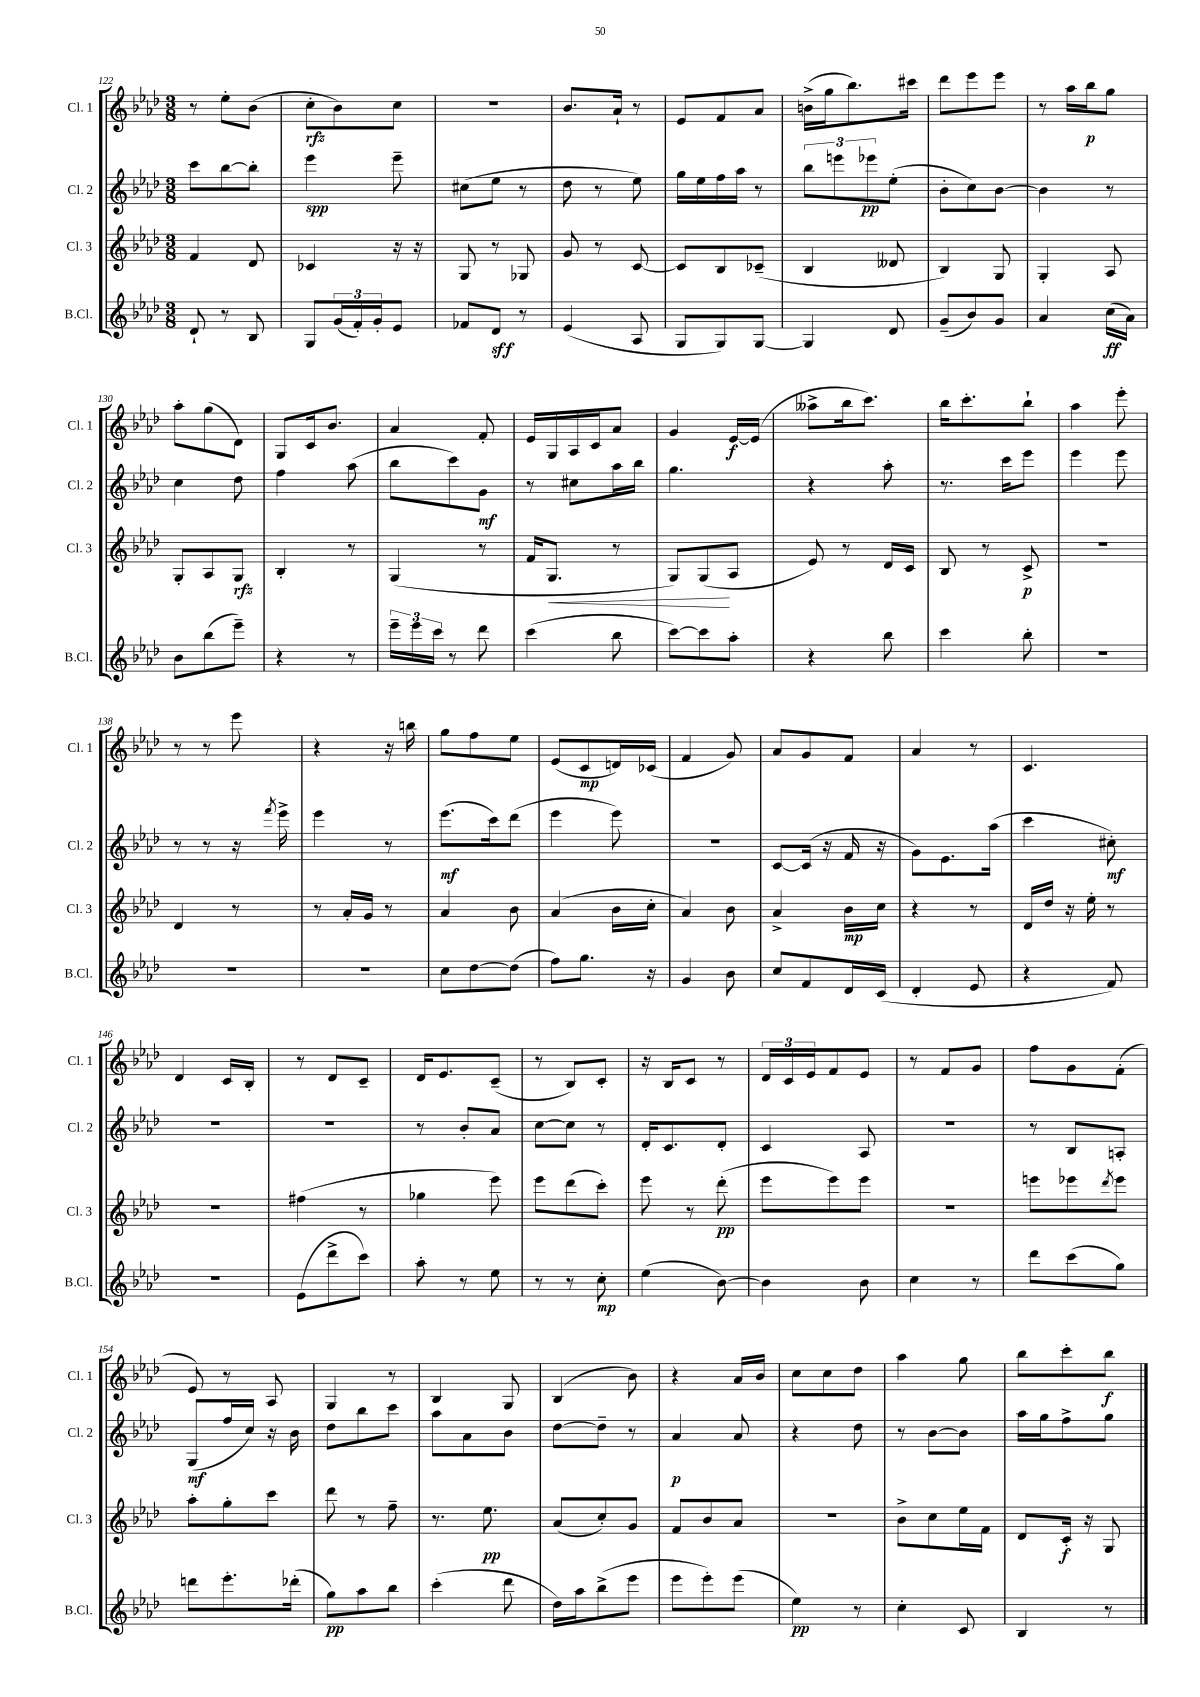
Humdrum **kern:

**kern	**dynam	**kern	**dynam	**kern	**dynam	**kern	**dynam
*part4	*part4	*part3	*part3	*part2	*part2	*part1	*part1
*staff4	*staff4	*staff3	*staff3	*staff2	*staff2	*staff1	*staff1
*I"B.Cl.	*	*I"Cl. 3	*	*I"Cl. 2	*	*I"Cl. 1	*
*I'B.Cl.	*	*I'Cl. 3	*	*I'Cl. 2	*	*I'Cl. 1	*
*clefG2	*	*clefG2	*	*clefG2	*	*clefG2	*
*k[b-e-a-d-]	*	*k[b-e-a-d-]	*	*k[b-e-a-d-]	*	*k[b-e-a-d-]	*
*M3/8	*	*M3/8	*	*M3/8	*	*M3/8	*
=122	=122	=122	=122	=122	=122	=122	=122
8d-`/	.	4f/	.	8ccc\L	.	8r	.
8r	.	.	.	[8bb-\	.	8ee-'\L	.
8B-/	.	8d-/	.	8bb-'\J]	.	(8b-\J	.
=123	=123	=123	=123	=123	=123	=123	=123
8G/L	.	4c-X/	.	4eee-\	spp	8cc'\L	rfz
(24g/L	.	.	.	.	.	8b-\)	.
24f'/)	.	.	.	.	.	.	.
24g'/J	.	.	.	.	.	.	.
8e-/J	.	16r	.	8eee-~\	.	8cc\J	.
.	.	16r	.	.	.	.	.
=124	=124	=124	=124	=124	=124	=124	=124
8f-X/L	.	8G/	.	(8cc#X\L	.	4.r	.
8d-/J	sff	8r	.	8ee-\J	.	.	.
8r	.	8G-X/	.	8r	.	.	.
=125	=125	=125	=125	=125	=125	=125	=125
(4e-/	.	8g/	.	8dd-\	.	8.b-/L	.
.	.	8r	.	8r	.	.	.
.	.	.	.	.	.	16a-`/Jk	.
8A-/	.	[8c/	.	8ee-\)	.	8r	.
=126	=126	=126	=126	=126	=126	=126	=126
8G/L	.	8c/L]	.	16gg\LL	.	8e-/L	.
.	.	.	.	16ee-\	.	.	.
8G/)	.	8B-/	.	16ff\	.	8f/	.
.	.	.	.	16aa-\JJ	.	.	.
[8G/J	.	(8c-X~/J	.	8r	.	8a-/J	.
=127	=127	=127	=127	=127	=127	=127	=127
4G/]	.	4B-/	.	12bb-\L	.	(16bn^\LL	.
.	.	.	.	.	.	16gg\J	.
.	.	.	.	12eeen\	.	.	.
.	.	.	.	.	.	8.bb-\)	.
.	.	.	.	12eee-X\	pp	.	.
8d-/	.	8d--X/	.	(8ee-'\J	.	.	.
.	.	.	.	.	.	16ccc#X\Jk	.
=128	=128	=128	=128	=128	=128	=128	=128
(8g~/L	.	4B-/)	.	8b-'\L	.	8ddd-\L	.
8b-/)	.	.	.	8cc\)	.	8eee-\	.
8g/J	.	8G/	.	[8b-\J	.	8eee-\J	.
=129	=129	=129	=129	=129	=129	=129	=129
4a-/	.	4G'/	.	4b-\]	.	8r	.
.	.	.	.	.	.	16aa-\LL	.
.	.	.	.	.	.	16bb-\J	p
(16cc\LL	ff	8A-/	.	8r	.	8gg\J	.
16a-\JJ)	.	.	.	.	.	.	.
!!LO:LB:g=z
=130	=130	=130	=130	=130	=130	=130	=130
8b-\L	.	8G'/L	.	4cc\	.	8aa-'\L	.
(8bb-\	.	8A-/	.	.	.	(8gg\	.
8eee-~\J)	.	8G/J	rfz	8dd-\	.	8d-\J)	.
=131	=131	=131	=131	=131	=131	=131	=131
4r	.	4B-'/	.	4ff\	.	8G/L	.
.	.	.	.	.	.	16c/k	.
.	.	.	.	.	.	8.b-/J	.
8r	.	8r	.	(8aa-\	.	.	.
=132	=132	=132	=132	=132	=132	=132	=132
24eee-~\LL	.	(4G/	.	8bb-\L	.	4a-/	.
24eee-\	.	.	.	.	.	.	.
24ccc\JJ	.	.	.	.	.	.	.
8r	.	.	.	8ccc\)	.	.	.
8ddd-\	.	8r	.	8g\J	mf	8f'/	.
=133	=133	=133	=133	=133	=133	=133	=133
(4ccc\	.	16f/KL	.	8r	.	16e-/LL	.
!	!	!	!LO:HP:b	!	!	!	!
.	.	8.G/J	<	.	.	16G/	.
.	.	.	.	8cc#X\L	.	16A-/	.
.	.	.	.	.	.	16c/J	.
8bb-\	.	8r	.	16aa-\L	.	8a-/J	.
.	.	.	.	16bb-\JJ	.	.	.
=134	=134	=134	=134	=134	=134	=134	=134
[8ccc\L)	.	8G/L)	.	4.gg\	.	4g/	.
8ccc\]	.	(8G/	.	.	.	.	.
8aa-'\J	.	8A-/J	[	.	.	[16e-/LL	f
.	.	.	.	.	.	(16e-/JJ]	.
=135	=135	=135	=135	=135	=135	=135	=135
4r	.	8e-/)	.	4r	.	8aa--X^\L	.
.	.	8r	.	.	.	16bb-\k	.
.	.	.	.	.	.	8.ccc\J)	.
8bb-\	.	16d-/LL	.	8aa-'\	.	.	.
.	.	16c/JJ	.	.	.	.	.
=136	=136	=136	=136	=136	=136	=136	=136
4ccc\	.	8B-/	.	8.r	.	16bb-\KL	.
.	.	.	.	.	.	8.ccc'\	.
.	.	8r	.	.	.	.	.
.	.	.	.	16ccc\KL	.	.	.
8bb-'\	.	8c^/	p	8eee-\J	.	8bb-`\J	.
=137	=137	=137	=137	=137	=137	=137	=137
4.r	.	4.r	.	4eee-\	.	4aa-\	.
.	.	.	.	8eee-\	.	8eee-'\	.
!!LO:LB:g=z
=138	=138	=138	=138	=138	=138	=138	=138
4.r	.	4d-/	.	8r	.	8r	.
.	.	.	.	8r	.	8r	.
.	.	8r	.	16r	.	8eee-\	.
.	.	.	.	8qfff/	.	.	.
.	.	.	.	16eee-^\	.	.	.
=139	=139	=139	=139	=139	=139	=139	=139
4.r	.	8r	.	4eee-\	.	4r	.
.	.	16a-'/LL	.	.	.	.	.
.	.	16g/JJ	.	.	.	.	.
.	.	8r	.	8r	.	16r	.
.	.	.	.	.	.	16bbn\	.
=140	=140	=140	=140	=140	=140	=140	=140
8cc\L	.	4a-/	.	(8.eee-\L	mf	8gg\L	.
[8dd-\	.	.	.	.	.	8ff\	.
.	.	.	.	16ccc\k)	.	.	.
(8dd-\J]	.	8b-\	.	(8ddd-\J	.	8ee-\J	.
=141	=141	=141	=141	=141	=141	=141	=141
8ff\L)	.	(4a-/	.	4eee-\	.	(8e-/L	.
8.gg\J	.	.	.	.	.	8c/	mp
.	.	16b-\LL	.	8eee-\)	.	16dn/L)	.
16r	.	16cc'\JJ	.	.	.	(16c-X/JJ	.
=142	=142	=142	=142	=142	=142	=142	=142
4g/	.	4a-/)	.	4.r	.	4f/	.
8b-\	.	8b-\	.	.	.	8g/)	.
=143	=143	=143	=143	=143	=143	=143	=143
8cc/L	.	4a-^/	.	[8c/L	.	8a-/L	.
8f/	.	.	.	(16c/Jk]	.	8g/	.
.	.	.	.	16r	.	.	.
16d-/L	.	16b-\LL	mp	16f/	.	8f/J	.
(16c/JJ	.	16cc\JJ	.	16r	.	.	.
=144	=144	=144	=144	=144	=144	=144	=144
4d-'/	.	4r	.	8g\L)	.	4a-/	.
.	.	.	.	8.e-\	.	.	.
8e-/	.	8r	.	.	.	8r	.
.	.	.	.	(16aa-\Jk	.	.	.
=145	=145	=145	=145	=145	=145	=145	=145
4r	.	16d-/LL	.	4ccc\	.	4.c/	.
.	.	16dd-/JJ	.	.	.	.	.
.	.	16r	.	.	.	.	.
.	.	16ee-'\	.	.	.	.	.
8f/)	.	8r	.	8cc#X'\)	mf	.	.
!!LO:LB:g=z
=146	=146	=146	=146	=146	=146	=146	=146
4.r	.	4.r	.	4.r	.	4d-/	.
.	.	.	.	.	.	16c/LL	.
.	.	.	.	.	.	16B-'/JJ	.
=147	=147	=147	=147	=147	=147	=147	=147
(8e-\L	.	(4ff#X\	.	4.r	.	8r	.
8ddd-^\	.	.	.	.	.	8d-/L	.
8ccc\J)	.	8r	.	.	.	8c~/J	.
=148	=148	=148	=148	=148	=148	=148	=148
8aa-'\	.	4gg-X\	.	8r	.	16d-/KL	.
.	.	.	.	.	.	8.e-/	.
8r	.	.	.	8b-'/L	.	.	.
8ee-\	.	8eee-\)	.	8a-/J	.	(8c~/J	.
=149	=149	=149	=149	=149	=149	=149	=149
8r	.	8eee-\L	.	[8cc\L	.	8r	.
8r	.	(8ddd-\	.	8cc\J]	.	8B-/L)	.
8cc'\	mp	8ccc'\J)	.	8r	.	8c'/J	.
=150	=150	=150	=150	=150	=150	=150	=150
(4ee-\	.	8eee-\	.	16d-'/KL	.	16r	.
.	.	.	.	8.c/	.	16B-/KL	.
.	.	8r	.	.	.	8c/J	.
[8b-\)	.	(8ddd-'\	pp	8d-'/J	.	8r	.
=151	=151	=151	=151	=151	=151	=151	=151
4b-\]	.	8eee-\L	.	4c/	.	24d-/LL	.
.	.	.	.	.	.	24c/	.
.	.	.	.	.	.	24e-/J	.
.	.	8eee-\)	.	.	.	8f/	.
8b-\	.	8eee-\J	.	8A-/	.	8e-/J	.
=152	=152	=152	=152	=152	=152	=152	=152
4cc\	.	4.r	.	4.r	.	8r	.
.	.	.	.	.	.	8f/L	.
8r	.	.	.	.	.	8g/J	.
=153	=153	=153	=153	=153	=153	=153	=153
8ddd-\L	.	8eeen\L	.	8r	.	8ff\L	.
(8ccc\	.	8eee-X\	.	8B-/L	.	8g\	.
.	.	8qddd-/	.	.	.	.	.
8gg\J)	.	8eee-\J	.	8An'/J	.	(8f'\J	.
!!LO:LB:g=z
=154	=154	=154	=154	=154	=154	=154	=154
8dddn\L	.	8aa-'\L	.	(8G/L	mf	8e-/)	.
8.eee-'\	.	8gg'\	.	16ff/L	.	8r	.
.	.	.	.	16cc/JJ)	.	.	.
.	.	8ccc\J	.	16r	.	8A-/	.
(16ddd-X'\Jk	.	.	.	16b-\	.	.	.
=155	=155	=155	=155	=155	=155	=155	=155
8gg\L)	pp	8ddd-\	.	8dd-\L	.	4G/	.
8aa-\	.	8r	.	8bb-\	.	.	.
8bb-\J	.	8ff~\	.	8ccc\J	.	8r	.
=156	=156	=156	=156	=156	=156	=156	=156
(4ccc'\	.	8.r	.	8aa-\L	.	4B-/	.
.	.	.	.	8a-\	.	.	.
.	.	8.ee-\	pp	.	.	.	.
8ddd-\	.	.	.	8b-\J	.	8G/	.
=157	=157	=157	=157	=157	=157	=157	=157
16dd-\LL)	.	(8a-/L	.	[8dd-\L	.	(4B-/	.
16aa-\J	.	.	.	.	.	.	.
(8bb-^\	.	8cc'/)	.	8dd-~\J]	.	.	.
8eee-\J	.	8g/J	.	8r	.	8b-\)	.
=158	=158	=158	=158	=158	=158	=158	=158
8eee-\L	.	8f/L	.	4a-/	p	4r	.
8eee-'\)	.	8b-/	.	.	.	.	.
(8eee-\J	.	8a-/J	.	8a-/	.	16a-/LL	.
.	.	.	.	.	.	16b-/JJ	.
=159	=159	=159	=159	=159	=159	=159	=159
4ee-\)	pp	4.r	.	4r	.	8cc\L	.
.	.	.	.	.	.	8cc\	.
8r	.	.	.	8dd-\	.	8dd-\J	.
=160	=160	=160	=160	=160	=160	=160	=160
4cc'\	.	8b-^\L	.	8r	.	4aa-\	.
.	.	8cc\	.	[8b-\L	.	.	.
8c/	.	16ee-\L	.	8b-\J]	.	8gg\	.
.	.	16f\JJ	.	.	.	.	.
=161	=161	=161	=161	=161	=161	=161	=161
4B-/	.	8d-/L	.	16aa-\LL	.	8bb-\L	.
.	.	.	.	16gg\J	.	.	.
.	.	16c'/Jk	f	8ff^\	.	8ccc'\	.
.	.	16r	.	.	.	.	.
8r	.	8G/	.	8gg\J	.	8bb-\J	f
==	==	==	==	==	==	==	==
*-	*-	*-	*-	*-	*-	*-	*-
